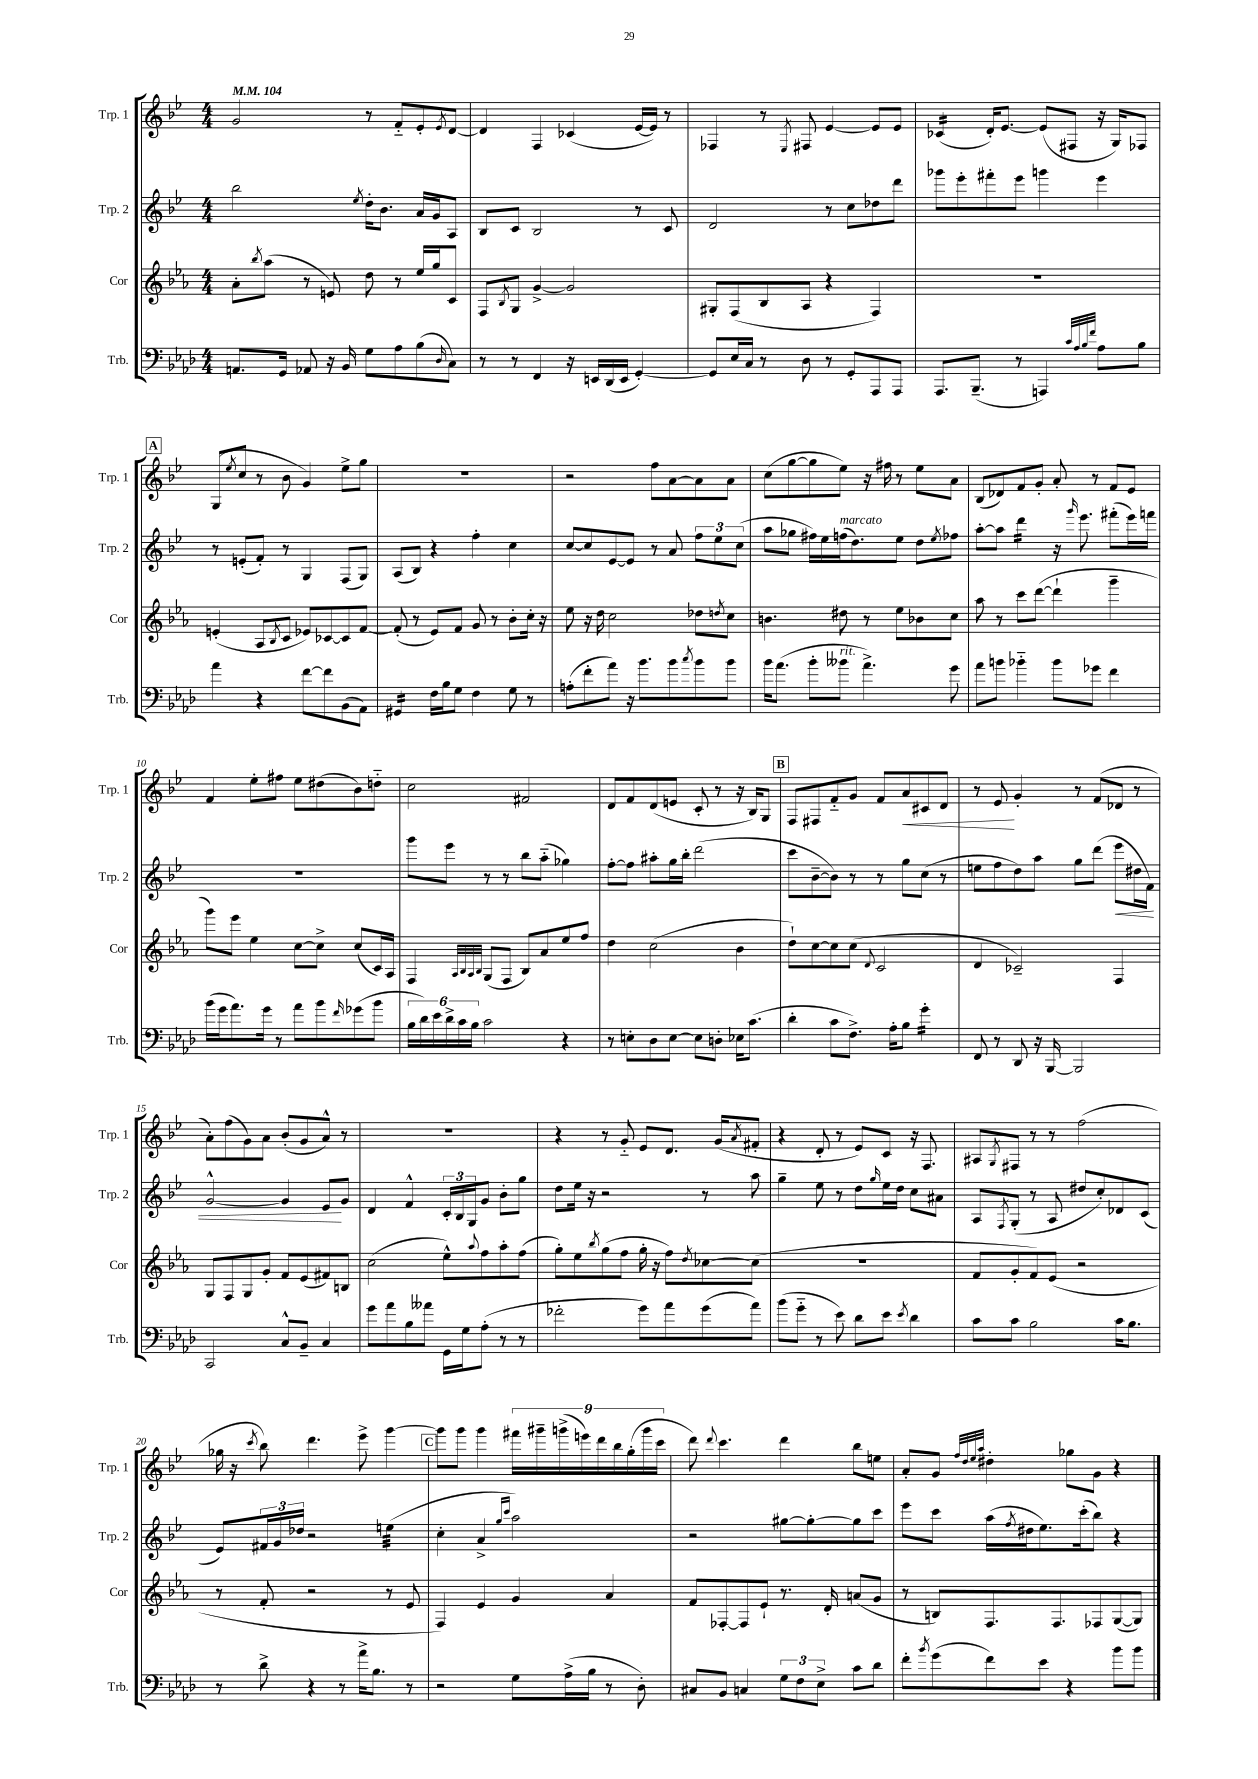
<<
\new StaffGroup <<
\new Staff = "s0" \with { instrumentName = "Trp. 1" shortInstrumentName = "Trp. 1" } {
    \clef treble \key bes \major \numericTimeSignature \time 4/4 \tempo 4 = 104
    g'2 r8 f'8-_ ees'8-. \acciaccatura { ees'8 } d'8~ |
    d'4 f4 ces'4( ees'16~ ees'16) r8 |
    fes4 r8 \acciaccatura { ees8 } fis8 ees'4~ ees'8 ees'8 |
    ces'4:16( d'16-.) ees'8.~ ees'8( fis8 r16 g16) fes8 |
    \mark \markup { \box "A" } g8( \acciaccatura { ees''8 } c''8 r8 bes'8 g'4) ees''8-> g''8 |
    R1 |
    r2 f''8 a'8~ a'8 a'8 |
    c''8( g''8~ g''8 ees''8) r16 fis''16 r8 ees''8 a'8 |
    bes8( des'8) f'8 g'8-. a'8-. r8 f'8 ees'8 |
    f'4 ees''8-. fis''8 ees''8 dis''8( bes'8) d''8-_ |
    c''2 fis'2 |
    d'8 f'8 d'8( e'8 c'8-. r8 r16 bes16) g8 |
    \mark \markup { \box "B" } f8 fis8 f'8-_ g'8 f'8 a'8\< cis'8 d'8 |
    r8 ees'8\! g'4-. r8 f'8( des'8 r8 |
    a'8-.) f''8( g'8) a'8 bes'8-.( g'8 a'8-^) r8 |
    R1 |
    r4 r8 g'8-_ ees'8 d'8. g'16( \acciaccatura { a'8 } fis'8-. |
    r4 d'8-. r8 ees'8) c'8 r16 f8. |
    ais8 \acciaccatura { g8 } fis8 r8 r8 f''2( |
    ges''16 r16 \acciaccatura { c'''8 } bes''8) d'''4. ees'''8-> g'''4~ |
    \mark \markup { \box "C" } g'''8 g'''8 g'''4 \tuplet 9/8 { fis'''16 gis'''16-- g'''16->( e'''16) d'''16 bes''16 g''16-.( g'''16 c'''16 } |
    d'''8) \appoggiatura { d'''8 } c'''4. d'''4 bes''8 e''8 |
    a'8-. g'8 \grace { f''32 d''32 ees''32 a''32 } dis''4-. ges''8 g'8 r4 \bar "|." |
}
\new Staff = "s1" \with { instrumentName = "Trp. 2" shortInstrumentName = "Trp. 2" } {
    \clef treble \key bes \major \numericTimeSignature \time 4/4
    bes''2 \acciaccatura { ees''8 } d''16-. bes'8. a'16 g'16 a8 |
    bes8 c'8 bes2 r8 c'8 |
    d'2 r8 c''8 des''8 d'''8 |
    ges'''8 ees'''8-. fis'''8-. ees'''8 g'''4 ees'''4 |
    \mark \markup { \box "A" } r8 e'8-.( f'8-.) r8 g4 f8( g8) |
    a8( bes8) r4 f''4-. c''4 |
    c''8~ c''8 ees'8~ ees'8 r8 a'8 \tuplet 3/2 { f''8 ees''8 c''8( } |
    a''8 ges''8 fis''16) ees''16 f''16^\markup { \italic "marcato" }( d''8.) ees''8 d''8 \acciaccatura { ees''8 } fes''8 |
    a''8~-. a''8 d'''4:16 r16 \grace { g'''16 } ees'''8. fis'''8-.( ees'''16) f'''16 |
    R1 |
    g'''8 ees'''8 r8 r8 bes''8 a''8-_( ges''4) |
    f''8~-. f''8 ais''8-. g''16 bes''16-. d'''2( |
    \mark \markup { \box "B" } c'''8 bes'8~-- bes'8) r8 r8 g''8 c''8( r8 |
    e''8 f''8 d''8) a''8 g''8 d'''8( ees'''8\< dis''16 f'16) |
    g'2~-^ g'4 ees'8\! g'8 |
    d'4 f'4-^ \tuplet 3/2 { c'16-. bes16 g16 } g'8 bes'8-. g''8 |
    d''8 ees''16 r16 r2 r8 a''8 |
    g''4-- ees''8 r8 d''8 \grace { g''16 } ees''16 d''16 c''8 ais'8 |
    a8 \acciaccatura { f8 } g8-.( r8 a8 dis''8 c''8-.) des'8 c'8( |
    ees'8) \tuplet 3/2 { fis'16 g'16 des''16 } r2 e''4:32( |
    \mark \markup { \box "C" } c''4-. a'4-> \grace { g''16 c'''16 } a''2) |
    r2 gis''8~ gis''8~-. gis''8 c'''8 |
    ees'''8 c'''8 a''16( \acciaccatura { f''8 } dis''16 ees''8.) c'''16-.( bes''8) r4 \bar "|." |
}
\new Staff = "s2" \with { instrumentName = "Cor" shortInstrumentName = "Cor" } {
    \clef treble \key ees \major \numericTimeSignature \time 4/4
    aes'8-. \acciaccatura { bes''8 } aes''8( r8 e'8) d''8 r8 ees''16 g''16 c'8 |
    f8 \acciaccatura { bes8 } g8 g'4~-> g'2 |
    gis8-. f8( bes8 aes8 r4 f4) |
    R1 |
    \mark \markup { \box "A" } e'4-.( aes8 \acciaccatura { bes8 } c'8 ees'8) ces'8~ ces'8 f'8~ |
    f'8-.( r8 ees'8) f'8 g'8 r8 bes'8-. c''16-. r16 |
    ees''8 r16 d''16 c''2 des''8 \acciaccatura { d''8 } c''8 |
    b'4. dis''8 r8 ees''8 bes'8 c''8 |
    aes''8 r8 c'''8 d'''8~( d'''4-! g'''4-- |
    g'''8) ees'''8 ees''4 c''8~ c''8-> c''8( c'16) aes16 |
    f4 \grace { aes32 bes32 aes32 bes32 } g8( f8 bes8) aes'8 ees''8 f''8 |
    d''4 c''2( bes'4 |
    \mark \markup { \box "B" } d''8-!) c''8~ c''8 c''8( \appoggiatura { d'8 } c'2 |
    d'4 ces'2--) f4 |
    g8 f8 g8 g'8-. f'8 ees'8( fis'8) b8 |
    c''2( ees''8-^) \appoggiatura { aes''8 } f''8 aes''8-. f''8( |
    g''8-.) ees''8 \acciaccatura { bes''8 } g''8( f''8 g''16-. r16 f''8) \acciaccatura { d''8 } ces''8~ ces''8( |
    R1 |
    f'8 g'8-. f'8) ees'8( r2 |
    r8 f'8-. r2 r8 ees'8 |
    \mark \markup { \box "C" } f4) ees'4 g'4 aes'4 |
    f'8 fes8~-. fes8 ees'8-! r8. d'16-. a'8( g'8 |
    r8 b8) f8. f8. fes8 g8~( g8) \bar "|." |
}
\new Staff = "s3" \with { instrumentName = "Trb." shortInstrumentName = "Trb." } {
    \clef bass \key aes \major \numericTimeSignature \time 4/4
    a,8. g,16 aes,8 r16 bes,16 g8 aes8 bes8( \grace { des16 } c8) |
    r8 r8 f,4 r16 e,16 des,16( e,16 g,4~-.) |
    g,8 ees16 c16 r8 des8 r8 g,8-. aes,,8 aes,,8 |
    aes,,8. bes,,8.--( r8 a,,4) \grace { c'32 aes32 bes32 f'32 } aes8 bes8 |
    \mark \markup { \box "A" } aes'4 r4 f'8~ f'8 bes,8( aes,8) |
    gis,4:16 f16 bes16 g8 f4 g8 r8 |
    a8-.( f'8-. aes'8) r16 bes'8. bes'8 \acciaccatura { c''8 } bes'8 bes'8 |
    bes'16 aes'8.( bes'8-. beses'8^\markup { \italic "rit." } aes'4.->) g'8 |
    aes'8 b'8 bes'4-_ bes'8 ges'8 f'4 |
    bes'16( g'16 aes'8.) g'16 r8 aes'8 bes'8 \grace { f'16 } ges'8( bes'8 |
    \tuplet 6/4 { bes16 des'16) ees'16 des'16-> c'16 bes16 } c'2 r4 |
    r8 e8-. des8 e8~ e8 d8-. ees16 c'8.( |
    \mark \markup { \box "B" } des'4-. c'8 f8.->) aes16-. bes8 g'4:16-. |
    f,8 r8 des,8 r16 bes,,16~ bes,,2 |
    c,2 c8-^ bes,8-- c4 |
    g'8 aes'8 bes8 aeses'8 g,16 g16 aes8-.( r8 r8 |
    fes'2-. g'8) aes'8 g'8( aes'8) |
    bes'8( g'8-_ r8 ees'8) des'8 ees'8 \acciaccatura { ees'8 } des'4 |
    c'8 c'8 bes2 c'16 bes8. |
    r8 des'8-> r4 r8 aes'16-> bes8. r8 |
    \mark \markup { \box "C" } r2 g8 aes16->( bes16 r8 des8-.) |
    cis8 bes,8 c4 \tuplet 3/2 { g8 f8 ees8-> } c'8 des'8 |
    f'8-. \acciaccatura { bes'8 } g'8( f'8) ees'8 r4 bes'8 bes'8 \bar "|." |
}
>>
>>
